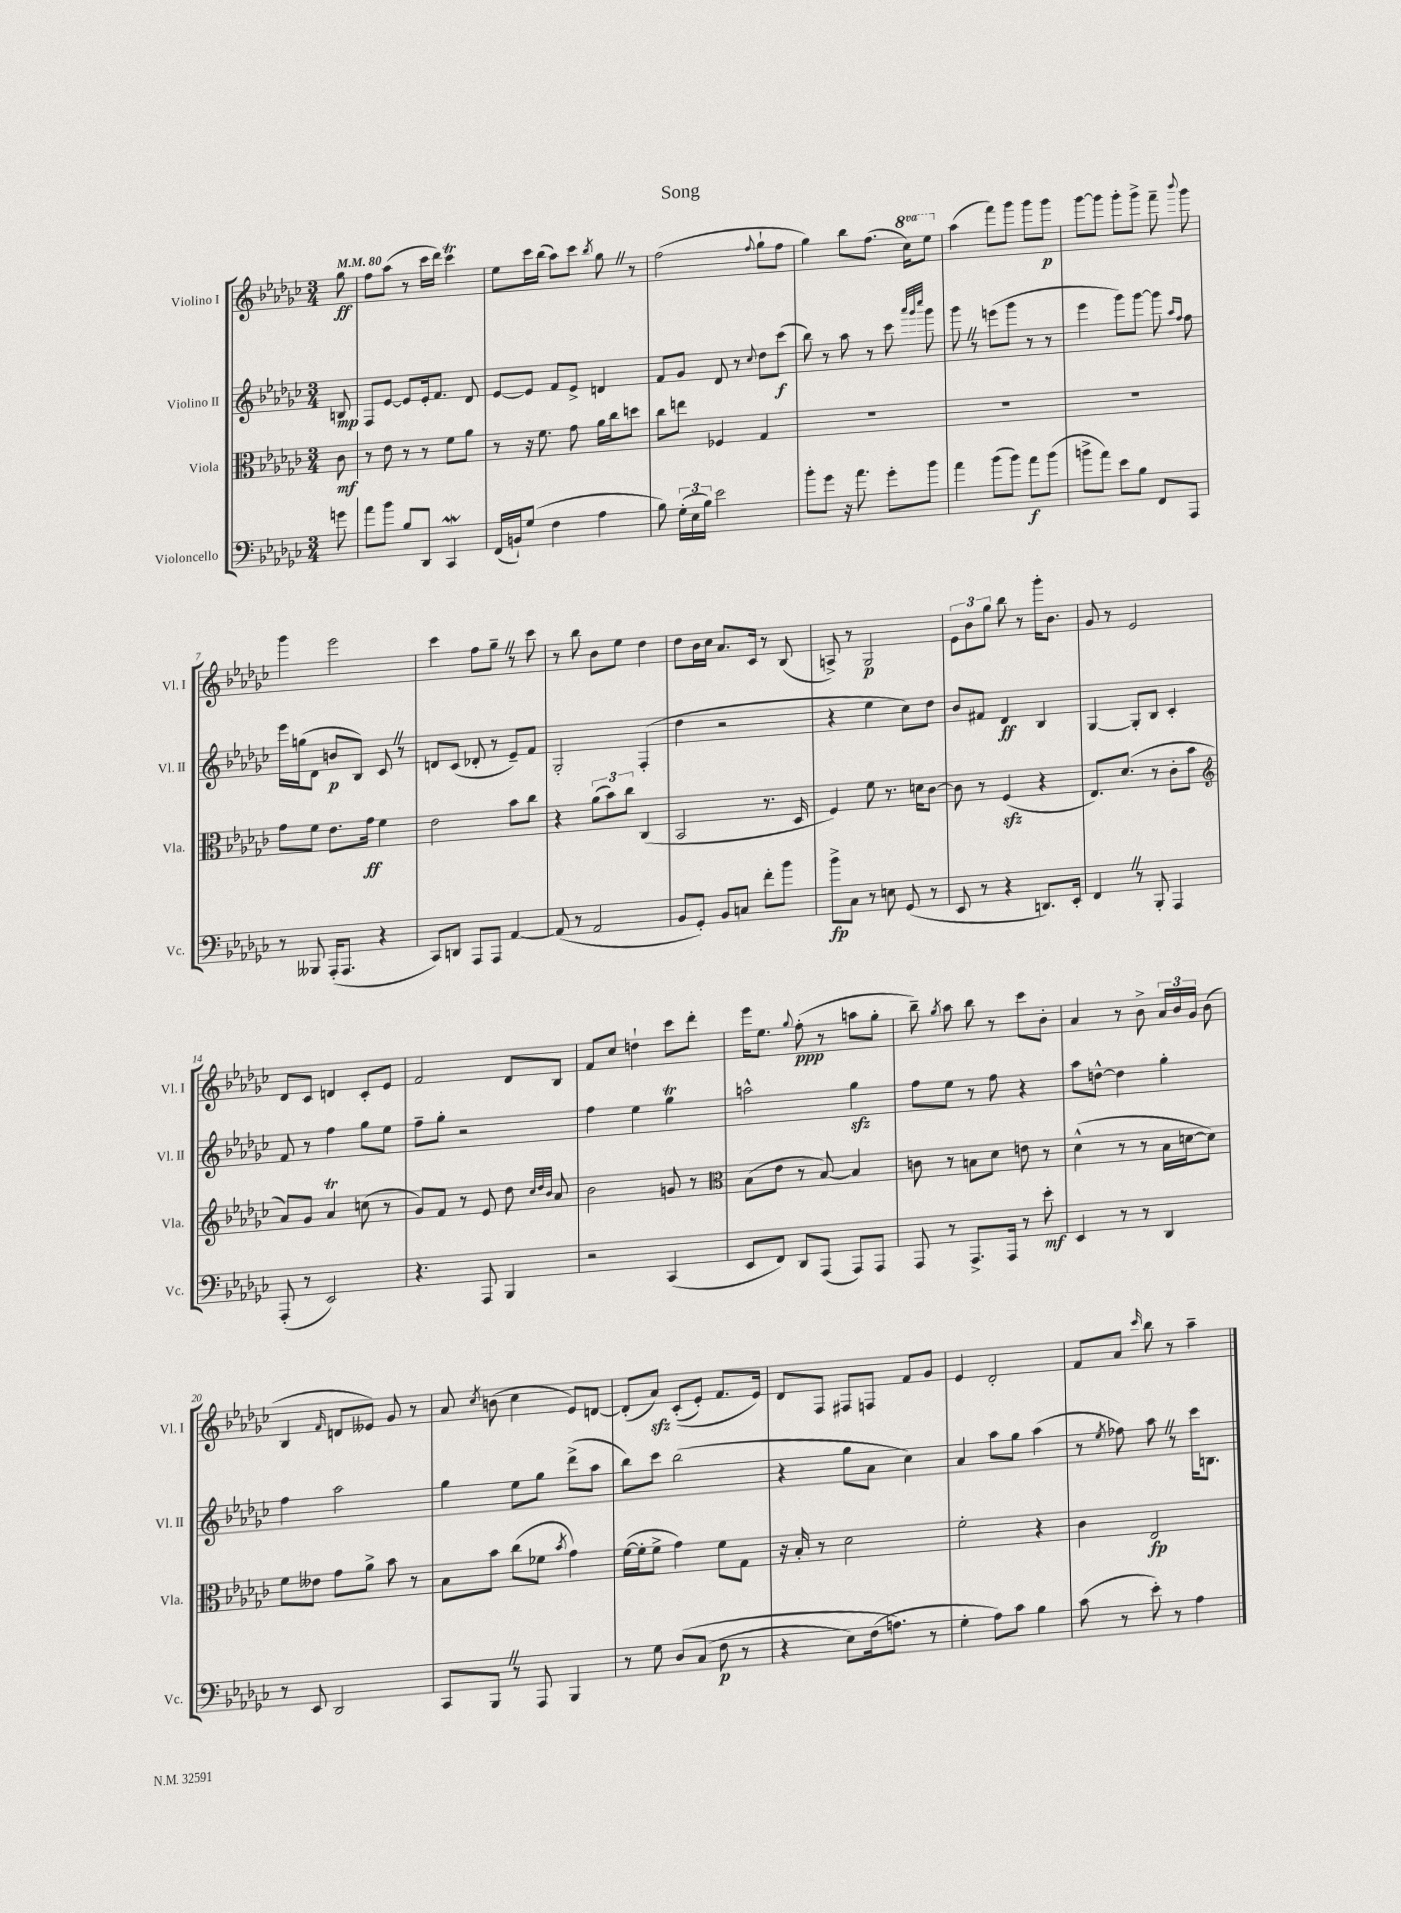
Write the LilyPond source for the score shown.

\header { title = "Song" }
<<
\new StaffGroup <<
\new Staff = "s0" \with { instrumentName = "Violino I" shortInstrumentName = "Vl. I" } {
    \clef treble \key ges \major \numericTimeSignature \time 3/4 \set Staff.ottavationMarkups = #ottavation-simple-ordinals \partial 8 \tempo 4 = 80
    \autoBeamOff ges''8\ff |
    f''8[ aes''8]( r8 ces'''16[ des'''16]) ces'''4\trill |
    ees''8[ ces'''16 bes''16]( aes''8[) ces'''8] \acciaccatura { bes''8 } ges''8 \once \override BreathingSign.text = \markup { \musicglyph "scripts.caesura.straight" } \breathe r8 |
    f''2( \appoggiatura { f''8 } ges''8[-! f''8] |
    ges''4) bes''8[ f''8.]( \ottava #1 ces'''16[) ees'''8] \ottava #0 |
    aes''4( f'''8[) ges'''8] ges'''8[ ges'''8]\p |
    ges'''8[~ ges'''8] ges'''8[-. ges'''8]-> f'''8-- \appoggiatura { bes'''8 } ges'''8 |
    ges'''4 ees'''2 |
    ces'''4 f''8[ ges''8]-- \once \override BreathingSign.text = \markup { \musicglyph "scripts.caesura.straight" } \breathe r8 ces'''8 |
    r8 bes''8 bes'8[ ees''8] des''4 |
    des''8[ bes'16 ces''16] aes'8.[ ces'16] r8 bes8( |
    a8->) r8 ges2\p |
    \tuplet 3/2 { ees'8[ bes'8 ges''8] } bes''8 r8 ges'''16[-. bes'8.] |
    ges'8 r8 ees'2 |
    des'8[ ces'8] d'4 ces'8[-. ees'8] |
    f'2 des'8[ bes8] |
    f'8[ ces''8] d''4-! ces'''8[ des'''8]-. |
    ees'''16[ ees''8.] \appoggiatura { ges''8 } f''8-.\ppp( r8 a''8[ ges''8]-. |
    bes''8--) \acciaccatura { ges''8 } aes''8 bes''8 r8 ces'''8[ bes'8]-. |
    aes'4 r8 bes'8-> \tuplet 3/2 { aes'16[ bes'16 ges'16] } bes'8( |
    bes4 \grace { f'16 } d'8[ eeses'8]) ges'8 r8 |
    aes'8 \acciaccatura { ces''8 } b'8( ces''4 ees'8[) d'8]~ |
    d'8[-.( aes'8]\sfz) ces'8[-.(\( ees'8]-.) f'8.[ ees'16]\) |
    des'8[ f8] fis8[ f8] f'8[ ges'8] |
    ees'4 des'2-. |
    f'8[ aes'8] \grace { ces'''16 } bes''8 r8 aes''4-- \bar "|." |
}
\new Staff = "s1" \with { instrumentName = "Violino II" shortInstrumentName = "Vl. II" } {
    \clef treble \key ges \major \numericTimeSignature \time 3/4 \partial 8
    \autoBeamOff b8\mp |
    f8[ ees'8]~ ees'8[ ees'16-. f'8.] des'8 |
    ees'8[~ ees'8] f'8[ ees'8]-> d'4 |
    f'8[ ges'8] des'8 r8 \appoggiatura { ces''8 } des''8[ ces'''8]\f( |
    bes''8) r8 aes''8 r8 ces'''8 \grace { aes'''32[ ges'''32 ces''''32] } ges'''8 |
    ges'''8 \once \override BreathingSign.text = \markup { \musicglyph "scripts.caesura.straight" } \breathe r8 e'''8[( ges'''8] r8 r8 |
    ees'''4 ges'''8[) ges'''8]~ ges'''8 \grace { aes''16[ f''16] } f''8 |
    ees'''16[ g''16( des'8] b'8[\p bes8]) ces'8 \once \override BreathingSign.text = \markup { \musicglyph "scripts.caesura.straight" } \breathe r8 |
    d'8[ ces'8]( des'8-. r8 ees'8[--) f'8] |
    ges2-. f4-.( |
    des''4 r2 |
    r4 ees''4 ces''8[) des''8] |
    bes'8[ fis'8] des'4\ff bes4 |
    ges4~ ges8[-. bes8] ces'4-. |
    f'8 r8 f''4 ges''8[ ees''8] |
    f''8[-- ges''8]-. r2 |
    f''4 ees''4 ges''4\trill |
    a''2-^ ges''4\sfz |
    f''8[ ees''8] r8 f''8 r4 |
    aes''8[ d''8]~-^ d''4 ges''4-. |
    f''4 aes''2 |
    ges''4 ees''8[ ges''8] des'''8[->( aes''8] |
    bes''8[) ces'''8] bes''2( |
    r4 ges''8[ aes'8] ces''4) |
    aes'4 aes''8[ ges''8] aes''4( |
    r8 \acciaccatura { ees''8 } fes''8) aes''8 \once \override BreathingSign.text = \markup { \musicglyph "scripts.caesura.straight" } \breathe r8 ces'''16[ b8.] \bar "|." |
}
\new Staff = "s2" \with { instrumentName = "Viola" shortInstrumentName = "Vla." } {
    \clef alto \key ges \major \numericTimeSignature \time 3/4 \partial 8
    \autoBeamOff ces'8\mf |
    r8 ees'8 r8 r8 f'8[ aes'8] |
    r8 r16 f'8. ges'8 aes'16[ ces''16 d''8] |
    ces''8[ e''8] fes4 ges4 |
    R2. |
    R2. |
    R2. |
    ges'8[ f'8] ees'8.[ ges'16]\ff f'4 |
    ees'2 bes'8[ ces''8] |
    r4 \tuplet 3/2 { aes'8[( bes'8) ces''8] } ces4( |
    bes,2 r8. des16 |
    f4) f'8 r8. d'16[ ces'8]~ |
    ces'8 r8 f4\sfz( r4 |
    ees8.[) des'8.]( r8 ces'8[-. bes'8] |
    \clef treble aes'8[) ges'8] aes'4\trill c''8( r8 |
    ges'8[) f'8] r8 ees'8 des''8 \grace { ces''32[ des''32 bes'32] } aes'8 |
    bes'2 g'8 r8 |
    \clef alto bes8[( ees'8] r8 bes8~) bes4 |
    c'8 r8 b8[ des'8] e'8 r8 |
    des'4-^( r8 r8 bes16[ d'16~ d'8]) |
    f'8[ eeses'8] ges'8[ aes'8]-> bes'8 r8 |
    bes8[ bes'8] ces''8[( fes'8] \acciaccatura { bes'8 } ges'4) |
    f'16[~( f'16-. f'8]-> ges'4) f'8[ ges8] |
    r16 bes16-. r8 des'2 |
    f'2-. r4 |
    ces'4 ees2\fp \bar "|." |
}
\new Staff = "s3" \with { instrumentName = "Violoncello" shortInstrumentName = "Vc." } {
    \clef bass \key ges \major \numericTimeSignature \time 3/4 \partial 8
    \autoBeamOff g'8 |
    aes'8[ bes'8] bes8[ des,8] ces,4\mordent |
    f,16[( b,16-!) ges8]( f4 aes4 |
    bes8) \tuplet 3/2 { ges16[-.( ees16 bes16]) } ees'2 |
    bes'8[-. ges'8] r16 aes'8. ges'8[-. bes'8] |
    aes'4 bes'8[( bes'8]) aes'8[\f bes'8]( |
    b'8[-> aes'8]) ees'8[ bes8] f,8[ aes,,8] |
    r8 beses,,8 aes,,16[-.( aes,,8.] r4 |
    ces,8[) d,8] aes,,8[ aes,,8] aes,4~ |
    aes,8( r8 aes,2 |
    bes,8[ ges,8]-.) bes,8[ c8] f'8[-. bes'8] |
    bes'8[->\fp ces8] r8 e8 ges,8( r8 |
    ees,8 r8 r4 d,8.[) ees,16]-. |
    f,4 \once \override BreathingSign.text = \markup { \musicglyph "scripts.caesura.straight" } \breathe r8 bes,,8-. aes,,4 |
    aes,,8-.( r8 ees,2) |
    r4. aes,,8 bes,,4 |
    r2 ces,4( |
    ees,8[ f,8]) des,8[ aes,,8]( aes,,8[) aes,,8] |
    aes,,8 r8 aes,,8.[-> aes,,16] r8 ees'8-.\mf |
    ees,4 r8 r8 des,4 |
    r8 ees,8 des,2 |
    ces,8[ bes,,8] \once \override BreathingSign.text = \markup { \musicglyph "scripts.caesura.straight" } \breathe r8 aes,,8 bes,,4 |
    r8 ges8 des8[\( ces8]( f8\p r8 |
    r4 ees8[) f16( a8.]\) r8 |
    ges4-. aes8[) ces'8] bes4 |
    ces'8( r8 ees'8-.) r8 aes4 \bar "|." |
}
>>
>>
